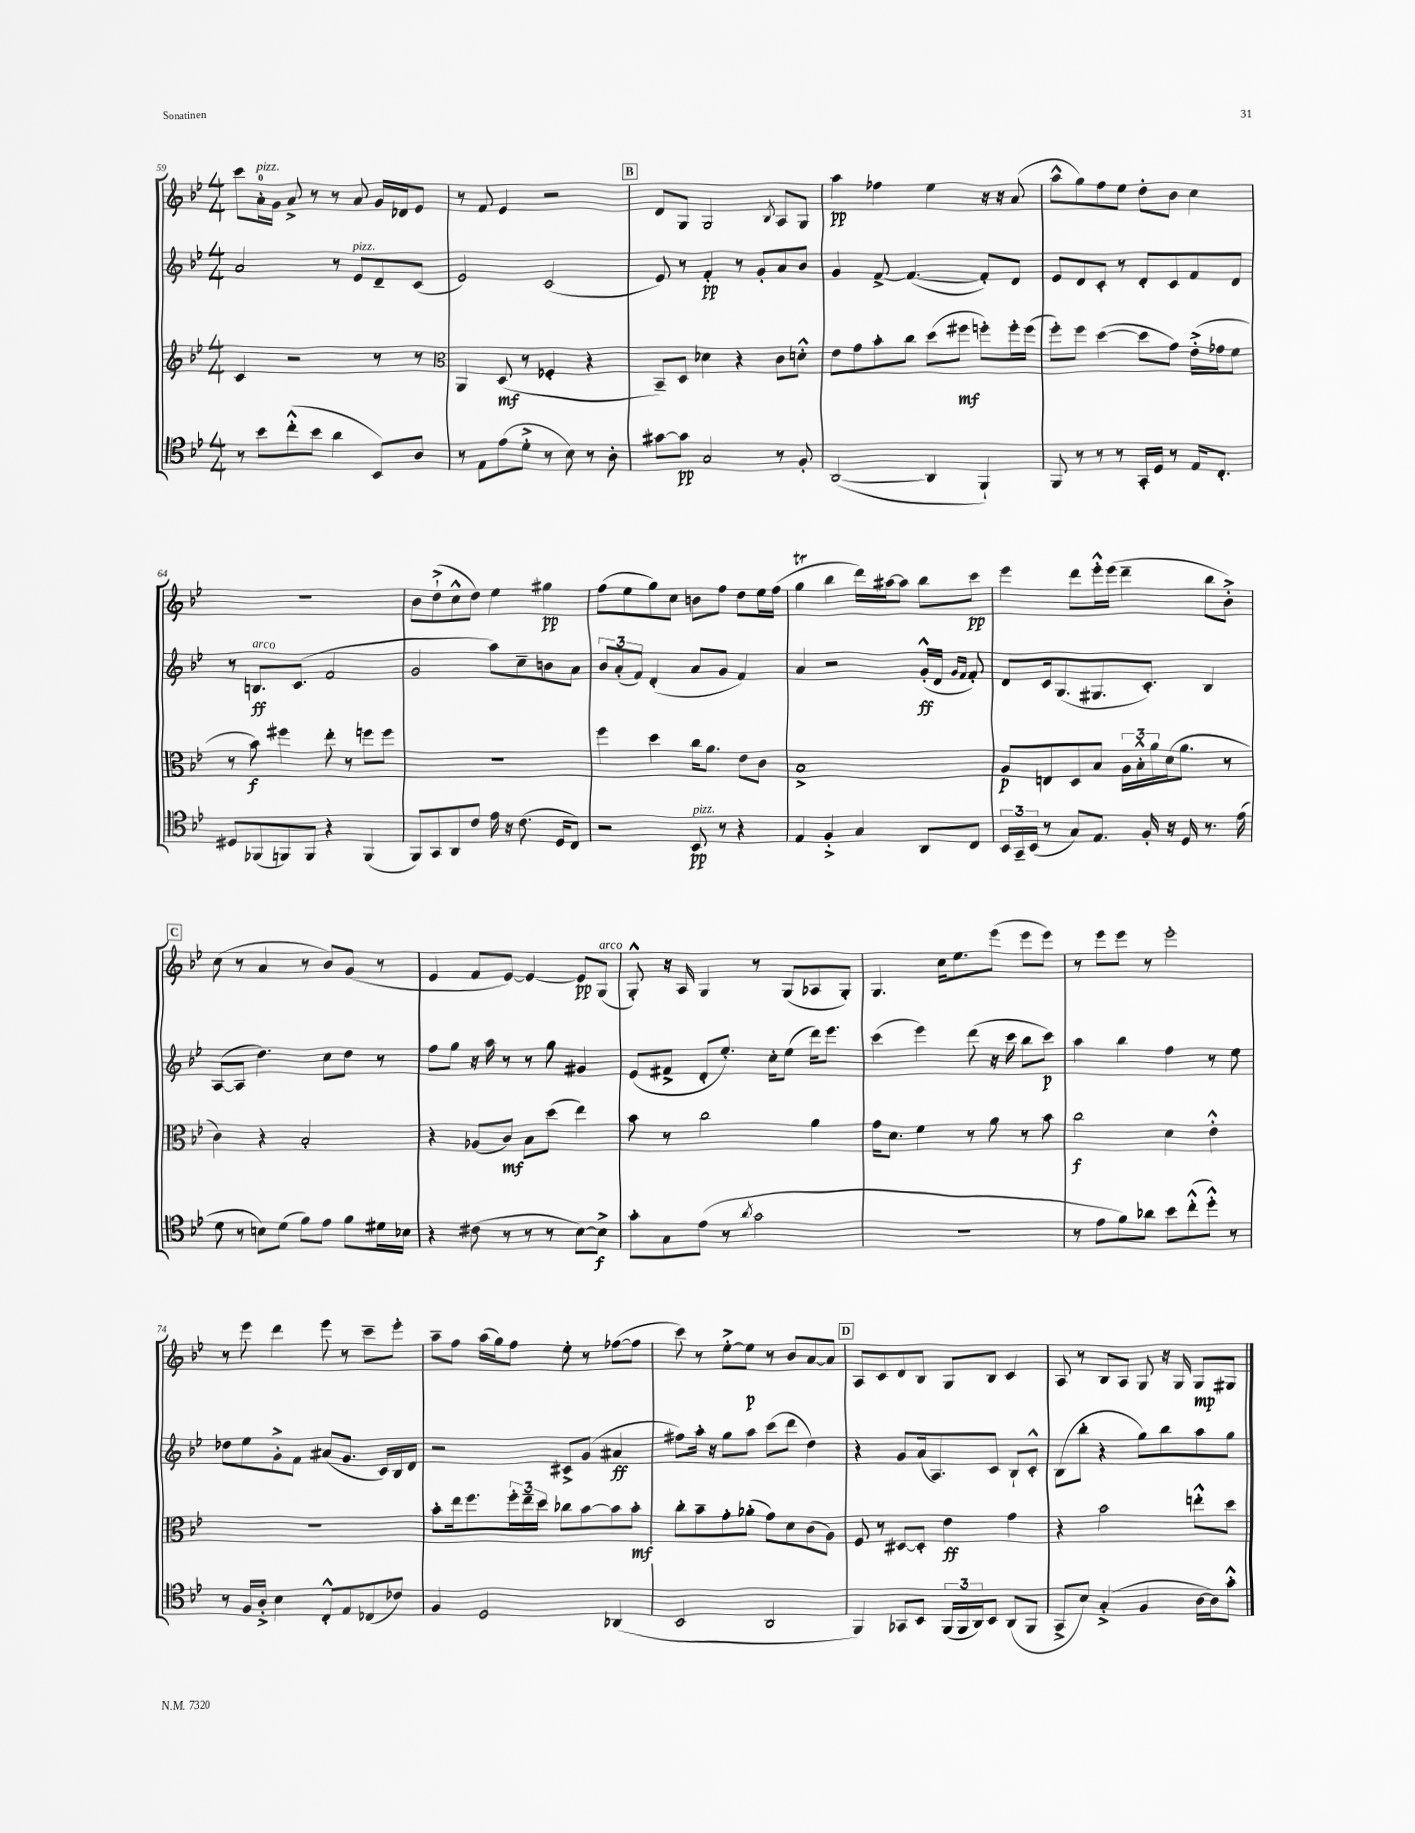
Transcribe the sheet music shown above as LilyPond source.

<<
\new StaffGroup <<
\new Staff = "s0" {
    \clef treble \key bes \major \numericTimeSignature \time 4/4
    c'''8 a'16-0-.^\markup { \italic "pizz." } g'16 a'8-> r8 r8 a'8 g'16 des'16 ees'8 |
    r8 f'8 ees'4 r2 |
    \mark \markup { \box "B" } d'8 g8 g2 \acciaccatura { bes8 } a8 g8 |
    a''4\pp fes''4 ees''4 r16 r16 a'8( |
    a''8-^ g''8) f''8 ees''8 d''8-. bes'8 c''4 |
    R1 |
    bes'8 d''8-!->( c''8-^ d''8) ees''4 gis''4\pp |
    f''8( ees''8 g''8) c''8 b'8 f''8 d''8 ees''16 f''16( |
    g''4\trill bes''4 d'''16) ais''16~ ais''8 bes''8 c'''8\pp |
    ees'''4 d'''8 ees'''16-.-^ ees'''16( d'''4-- bes''8 bes'8-.->) |
    \mark \markup { \box "C" } c''8( r8 a'4 r8 bes'8) g'8( r8 |
    ees'4 f'8 ees'8~) ees'4~ ees'8\pp g8^\markup { \italic "arco" }( |
    g8-.-^) r16 a16 g4 r8 g8( aes8 g8-.) |
    g4. c''16 ees''8. ees'''8( ees'''8 ees'''8) |
    r8 ees'''8 ees'''8 r8 ees'''2-. |
    r8 ees'''8 d'''4 ees'''8 r8 c'''8-- ees'''8-. |
    a''8-- f''8 a''16( g''16) f''8 ees''8-. r8 fes''8~( fes''8 |
    c'''8) r8 ees''8~-.-> ees''8\p r8 bes'8 a'8~ a'8 |
    \mark \markup { \box "D" } a8 c'8 d'8 bes8 g8 bes8 c'4 |
    a8 r8 bes8 a8 g8 r16 g16 g8\mp gis8 \bar "|." |
}
\new Staff = "s1" {
    \clef treble \key bes \major \numericTimeSignature \time 4/4
    a'2 r8 ees'8^\markup { \italic "pizz." } d'8-- c'8( |
    ees'2) c'2( |
    \mark \markup { \box "B" } ees'8) r8 f'4-.\pp r8 g'8-. a'8 bes'8 |
    g'4 f'8~-> f'4.~( f'8-.) d'8 |
    ees'8 d'8 c'8-. r8 d'8-. c'8 f'8 d'8 |
    r8 b8.\ff^\markup { \italic "arco" } c'8.( f'2 |
    g'2 a''8) c''8-- b'8 a'8 |
    \tuplet 3/2 { bes'8 a'8-.( f'8) } d'4-.( a'8 g'8 f'4) |
    a'4 r2 g'16-.-^\ff( d'16 \grace { g'16 f'16 } f'8-.) |
    d'8 c'16 g8.( gis8. c'8.-.) bes4 |
    \mark \markup { \box "C" } a8~( a8 d''4.) c''8 d''8 r8 |
    f''8 g''8 r16 a''16 r8 r8 g''8 gis'4 |
    ees'8( fis'8-> d'8-. ees''8.-.) c''16-. ees''8( d'''16) ees'''8. |
    c'''4( ees'''4) d'''8( r16 c'''16 bes''8 c'''8\p) |
    a''4 bes''4 f''4 r8 ees''8 |
    des''8 ees''8 g'8-.-> f'8 ais'8( g'8. c'16) bes16 d'16 |
    r2 cis'8-> g'8( ais'4\ff |
    fis''8) a''16-. r16 g''8 a''8 c'''8( d'''8 d''4) |
    \mark \markup { \box "D" } r4 g'8 a'16( a8.) c'8 bes8-! c'8-.-^ |
    bes8( bes''8-. r4 g''8) bes''8 a''8 g''8 \bar "|." |
}
\new Staff = "s2" {
    \clef treble \key bes \major \numericTimeSignature \time 4/4
    c'4 r2 r8 r8 |
    \clef alto a,4 d8\mf( r8 fes4-. r4 |
    \mark \markup { \box "B" } bes,8--) d8 des'4 r4 c'8 d'8-.-^ |
    ees'8 g'8 bes'8-. c''8 d''8( fis''8\mf f''8-.) f''16-. f''16( |
    f''8-.) f''8 d''4~( d''8 g'8) ees'16-.->( ges'16 f'8 |
    r8 bes'8\f) fis''4 ees''8-. r8 f''8 f''8 |
    R1 |
    f''4 d''4 c''16 a'8. ees'8 c'8 |
    bes1-> |
    a8\p e8 d8 bes8 \tuplet 3/2 { a16 bes16-.-^ a'16 } d'16( a'8. r8 |
    \mark \markup { \box "C" } c'4) r4 bes2-. |
    r4 aes8( c'8\mf) bes8 d''8( ees''4) |
    bes'8 r8 c''2 a'4 |
    g'16 d'8. f'4 r8 a'8 r8 bes'8 |
    c''2\f d'4 ees'4-.-^ |
    R1 |
    bes'8-. ees''16 f''8. \tuplet 3/2 { f''16-. ees''16-- d''16 } ces''8 bes'8~ bes'8 bes'8-.\mf |
    c''8-. bes'8-- g'8-. aes'8-.( g'8) d'8 c'8( a8) |
    \mark \markup { \box "D" } f8 r8 dis8~ dis8-. ees'4\ff g'4 |
    r4 bes'2 e''8-.-^ d''8 \bar "|." |
}
\new Staff = "s3" {
    \clef tenor \key bes \major \numericTimeSignature \time 4/4
    r8 bes'8 c''8-.-^( bes'8 a'4 bes,8) a8 |
    r8 ees8 ees'8( d'8-.-> r8 bes8) r8 a8-. |
    \mark \markup { \box "B" } gis'8~ gis'8\pp g2 r8 f8-. |
    a,2~( a,4 f,4-!) |
    f,8 r8 r8 r8 g,16-. d16 r8 ees16 c8.-. |
    dis8 fes,8( f,8) f,8 r4 f,4( |
    f,8) g,8 a,8 c'8 ees'16 r16 c'8.( d16 c8) |
    r2 bes,8\pp^\markup { \italic "pizz." } r8 r4 |
    ees4 f4-.-> g4 a,8 c8 |
    \tuplet 3/2 { bes,16 g,16-- bes,16( } r8 g8) ees8. f16-. r16 d16 r8. ees'16( |
    \mark \markup { \box "C" } d'8 r8 b8) d'8( f'8) ees'8 f'8 dis'16 bes16 |
    r4 cis'8( r8 r8 r8 bes8~) bes8->\f |
    g'8-. g8 ees'8( r8 \acciaccatura { a'8 } g'2 |
    R1 |
    r8 ees'8 f'8) aes'8 bes'8 c''8-.-^( d''8-.-^) r8 |
    r8 f16 a16-.-> bes4 c8-.-^ ees8 ces8( ces'8) |
    f4 d2 aes,4( |
    bes,2 a,2 |
    \mark \markup { \box "D" } f,4) ges,8 bes,8 \tuplet 3/2 { f,16( f,16 a,16) } bes,8 a,8( f,8 |
    g,8-> bes8) g4-.->( f4 a16~ a16) g'8-.-^ \bar "|." |
}
>>
>>
\layout { \context { \Score currentBarNumber = #59 } }
